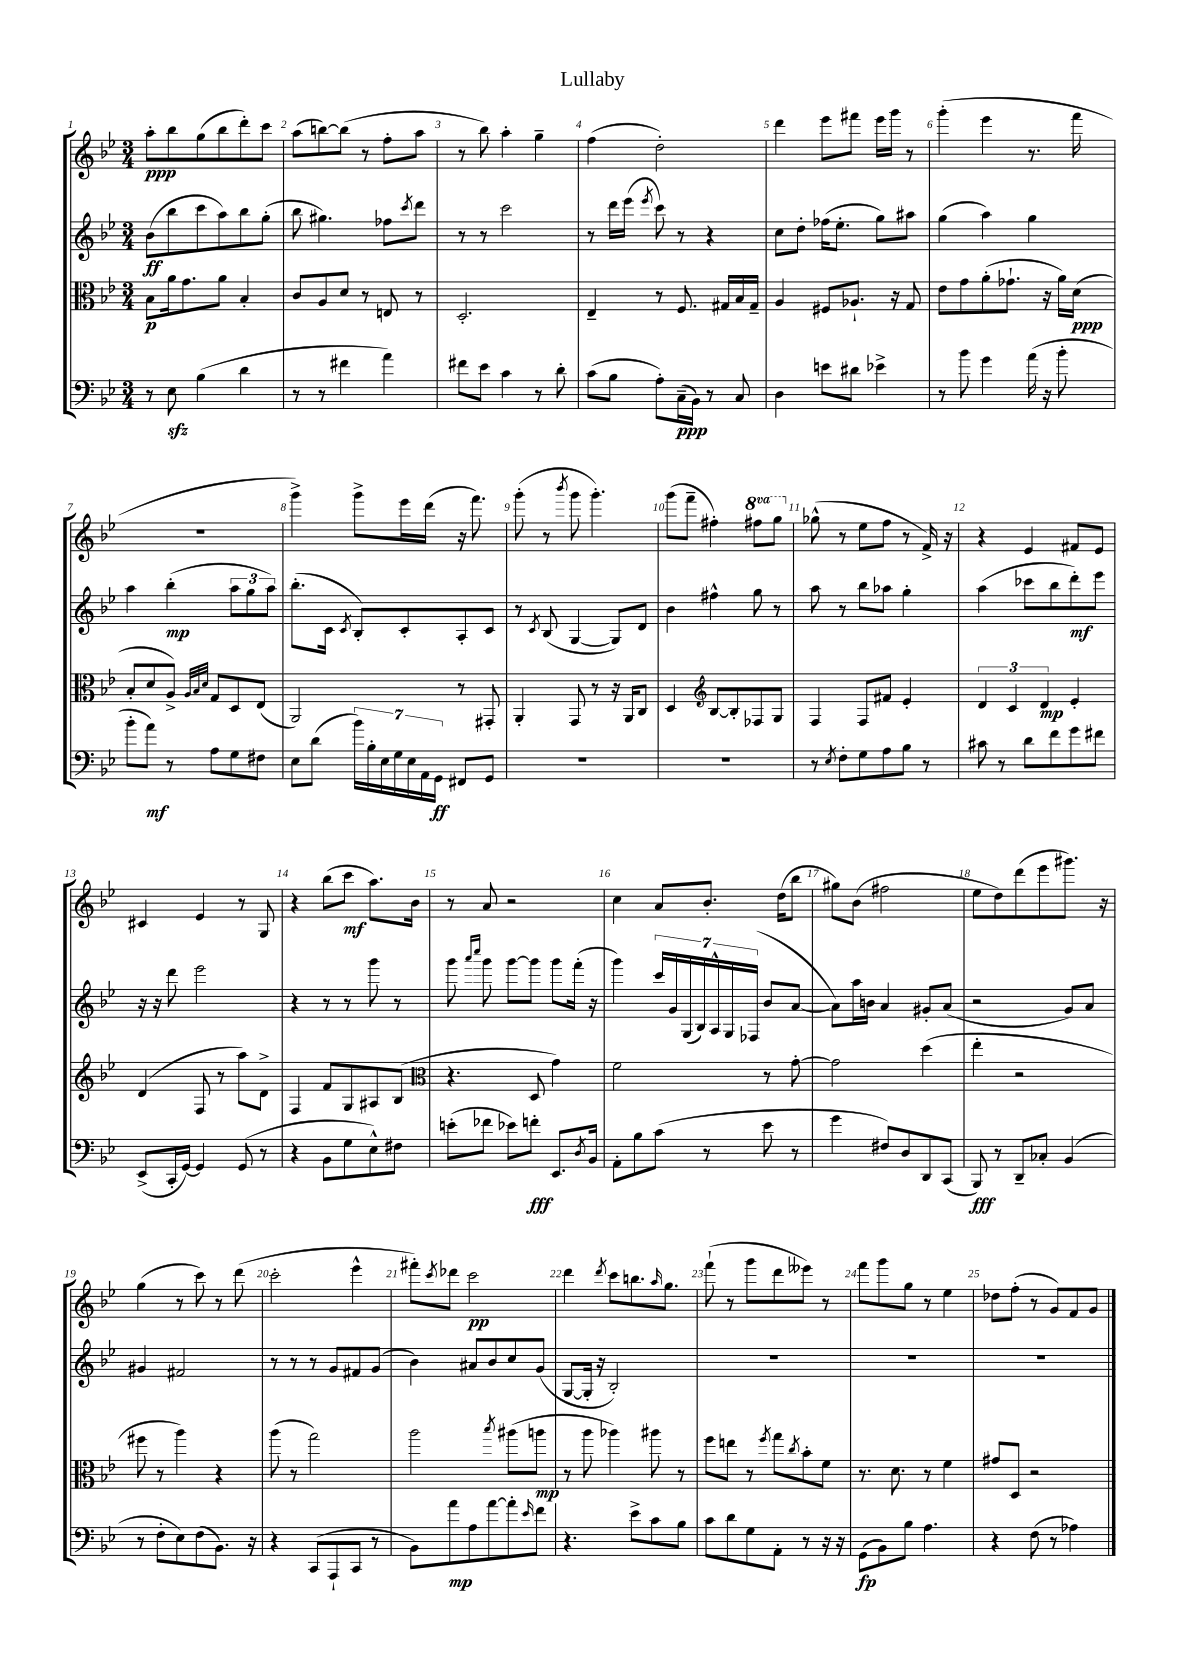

**kern	**dynam	**kern	**dynam	**kern	**dynam	**kern	**dynam
*part4	*part4	*part3	*part3	*part2	*part2	*part1	*part1
*staff4	*staff4	*staff3	*staff3	*staff2	*staff2	*staff1	*staff1
*clefF4	*	*clefC3	*	*clefG2	*	*clefG2	*
*k[b-e-]	*	*k[b-e-]	*	*k[b-e-]	*	*k[b-e-]	*
*M3/4	*	*M3/4	*	*M3/4	*	*M3/4	*
=1	=1	=1	=1	=1	=1	=1	=1
8r	.	8B-\L	p	(8b-\L	ff	8aa'\L	ppp
8E-zz\	.	16a\k	.	8bb-\	.	8bb-\	.
.	.	8.g\	.	.	.	.	.
(4B-\	.	.	.	8ccc\	.	(8gg\	.
.	.	8a\J	.	8aa\)	.	8bb-\	.
4d\	.	4B-'/	.	8bb-\	.	8ddd'\)	.
.	.	.	.	(8gg'\J	.	8ccc\J	.
=2	=2	=2	=2	=2	=2	=2	=2
8r	.	8c/L	.	8bb-\	.	(8aa\L	.
8r	.	8A/	.	4.gg#X\)	.	[8bbn\)	.
4f#X\	.	8d/J	.	.	.	(8bb\J]	.
.	.	8r	.	.	.	8r	.
4a\)	.	8En/	.	8ff-X\L	.	8ff'\L	.
.	.	.	.	8qccc/	.	.	.
.	.	8r	.	8ddd\J	.	8aa\J	.
=3	=3	=3	=3	=3	=3	=3	=3
8f#X\L	.	2.D'/	.	8r	.	8r	.
8e-\J	.	.	.	8r	.	8bb-\)	.
4c\	.	.	.	2ccc\	.	4aa'\	.
8r	.	.	.	.	.	4gg~\	.
8d'\	.	.	.	.	.	.	.
=4	=4	=4	=4	=4	=4	=4	=4
(8c\L	.	4E-~/	.	8r	.	(4ff\	.
8B-\J	.	.	.	16ddd\LL	.	.	.
.	.	.	.	(16eee-\JJ	.	.	.
.	.	.	.	8qeee-/	.	.	.
8A'\L)	.	8r	.	8ccc\)	.	2dd'\)	.
(16C~\L	ppp	8.F/	.	8r	.	.	.
16BB-\JJ)	.	.	.	.	.	.	.
8r	.	.	.	4r	.	.	.
.	.	16G#X/LL	.	.	.	.	.
8C/	.	16B-/	.	.	.	.	.
.	.	16G#~/JJ	.	.	.	.	.
=5	=5	=5	=5	=5	=5	=5	=5
4D\	.	4A/	.	8cc\L	.	4ddd\	.
.	.	.	.	8dd'\J	.	.	.
8en\L	.	8F#X/L	.	(16ff-X\KL	.	8eee-\L	.
.	.	.	.	8.ee-'\J	.	.	.
8d#X\J	.	8.A-X`/J	.	.	.	8fff#X\J	.
4e-X^\	.	.	.	8gg\L)	.	16eee-\LL	.
.	.	16r	.	.	.	16ggg\JJ	.
.	.	8G/	.	8aa#X\J	.	8r	.
=6	=6	=6	=6	=6	=6	=6	=6
8r	.	8e-\L	.	(4gg\	.	(4ggg'\	.
8b-\	.	8g\	.	.	.	.	.
4g\	.	(8a'\	.	4aa\)	.	4eee-\	.
.	.	8.g-X`\J	.	.	.	.	.
(16a\	.	.	.	4gg\	.	8.r	.
16r	.	16r	.	.	.	.	.
8b-'\	.	16a\LL)	.	.	.	.	.
.	.	(16d\JJ	ppp	.	.	16fff\	.
!!LO:LB:g=z
=7	=7	=7	=7	=7	=7	=7	=7
8b-'\L	.	8B-'/L	.	4aa\	.	2.r	.
8a\J)	mf	8d/	.	.	.	.	.
8r	.	8A^/J)	.	(4bb-'\	mp	.	.
.	.	32qqA/LLL	.	.	.	.	.
.	.	32qqB-/	.	.	.	.	.
.	.	32qqd/JJJ	.	.	.	.	.
8A\L	.	8G/L	.	.	.	.	.
8G\	.	8D/	.	12aa\L	.	.	.
.	.	.	.	12gg\	.	.	.
8F#X\J	.	(8E-/J	.	.	.	.	.
.	.	.	.	12aa\J)	.	.	.
=8	=8	=8	=8	=8	=8	=8	=8
8E-\L	.	2AA/)	.	(8.bb-'\L	.	4ggg^\)	.
(8d\J	.	.	.	.	.	.	.
.	.	.	.	16c\Jk	.	.	.
.	.	.	.	8qc/	.	.	.
28b-\LL)	.	.	.	8B-'/L)	.	8ggg^\L	.
28B-'\	.	.	.	.	.	.	.
28E-\	.	.	.	.	.	.	.
28G\	.	.	.	.	.	.	.
.	.	.	.	8c'/	.	16eee-\L	.
28E-\	.	.	.	.	.	.	.
28AA\	.	.	.	.	.	.	.
.	.	.	.	.	.	(16ddd\JJ	.
28GG\JJ	ff	.	.	.	.	.	.
8FF#X/L	.	8r	.	8A'/	.	16r	.
.	.	.	.	.	.	8.fff\)	.
8GG/J	.	8GG#X'/	.	8c/J	.	.	.
=9	=9	=9	=9	=9	=9	=9	=9
2.r	.	4AA'/	.	8r	.	(8ggg'\	.
.	.	.	.	8qc/	.	.	.
.	.	.	.	(8B-/	.	8r	.
.	.	.	.	.	.	8qbbb-/	.
.	.	8GG/	.	[4G/	.	8ggg\	.
.	.	8r	.	.	.	4.ggg'\)	.
.	.	16r	.	8G/L])	.	.	.
.	.	16AA/KL	.	.	.	.	.
.	.	8C/J	.	8d/J	.	.	.
=10	=10	=10	=10	=10	=10	=10	=10
2.r	.	4D/	.	4b-\	.	(8ggg\L	.
.	.	.	.	.	.	8fff~\J	.
*	*	*clefG2	*	*	*	*	*
.	.	[8B-/L	.	4ff#X^^\	.	4ff#X'\)	.
.	.	8B-'/]	.	.	.	.	.
*	*	*	*	*	*	*8va	*
.	.	8F-X/	.	8gg\	.	8fff#X\L	.
.	.	8G/J	.	8r	.	8ggg\J	.
=11	=11	=11	=11	=11	=11	=11	=11
*	*	*	*	*	*	*X8va	*
8r	.	4F/	.	8aa\	.	(8gg-X^^\	.
8qE-/	.	.	.	.	.	.	.
8F'\L	.	.	.	8r	.	8r	.
8G\	.	8F/L	.	8bb-\L	.	8ee-\L	.
8A\	.	8f#X/J	.	8aa-X\J	.	8ff\J	.
8B-\J	.	4e-'/	.	4gg'\	.	8r	.
8r	.	.	.	.	.	16f^/)	.
.	.	.	.	.	.	16r	.
=12	=12	=12	=12	=12	=12	=12	=12
8c#X\	.	6d/	.	(4aa\	.	4r	.
8r	.	.	.	.	.	.	.
.	.	6c/	.	.	.	.	.
8d\L	.	.	.	8ccc-X\L	.	4e-/	.
.	.	6d/	mp	.	.	.	.
8f\	.	.	.	8bb-\	.	.	.
8g\	.	4e-'/	.	8ddd'\)	mf	8f#X/L	.
8f#X\J	.	.	.	8eee-\J	.	8e-/J	.
!!LO:LB:g=z
=13	=13	=13	=13	=13	=13	=13	=13
(8EE-^/L	.	(4d/	.	16r	.	4c#X/	.
.	.	.	.	16r	.	.	.
16CC'/L	.	.	.	8ddd\	.	.	.
[16GG/JJ)	.	.	.	.	.	.	.
4GG/]	.	8F/	.	2eee-\	.	4e-/	.
.	.	8r	.	.	.	.	.
(8GG/	.	8aa\L)	.	.	.	8r	.
8r	.	8d^\J	.	.	.	8G/	.
=14	=14	=14	=14	=14	=14	=14	=14
4r	.	4F/	.	4r	.	4r	.
8BB-\L	.	8f/L	.	8r	.	(8bb-\L	.
8G\	.	8G/	.	8r	.	8ccc\J	mf
8E-^^\)	.	8A#X/	.	8ggg\	.	8.aa\L)	.
8F#X\J	.	(8B-/J	.	8r	.	.	.
.	.	.	.	.	.	16b-\Jk	.
=15	=15	=15	=15	=15	=15	=15	=15
*	*	*clefC3	*	*	*	*	*
(8en'\L	.	4.r	.	8ggg\	.	8r	.
.	.	.	.	16qqaaa/LL	.	.	.
.	.	.	.	16qqcccc/JJ	.	.	.
8f-X\J	.	.	.	8ggg\	.	8a/	.
8e-X\L)	.	.	.	[8ggg\L	.	2r	.
8fn'\J	fff	8D/	.	8ggg\J]	.	.	.
8.EE-/L	.	4g\)	.	8ggg\L	.	.	.
.	.	.	.	(16fff'\Jk	.	.	.
8qD/	.	.	.	.	.	.	.
16BB-/Jk	.	.	.	16r	.	.	.
=16	=16	=16	=16	=16	=16	=16	=16
8AA'\L	.	2f\	.	4ggg\)	.	4cc\	.
8B-\	.	.	.	.	.	.	.
(8c\J	.	.	.	28ccc/LL	.	8a/L	.
.	.	.	.	28g/	.	.	.
.	.	.	.	(28G/	.	.	.
.	.	.	.	28B-/)	.	.	.
8r	.	.	.	.	.	8.b-'/J	.
.	.	.	.	28A^^/	.	.	.
.	.	.	.	28G/	.	.	.
.	.	.	.	(28F-X/JJ	.	.	.
8e-\	.	8r	.	8b-/L	.	.	.
.	.	.	.	.	.	(16dd\KL	.
8r	.	[8g'\	.	[8a/J	.	8bb-\J	.
=17	=17	=17	=17	=17	=17	=17	=17
4g\	.	2g\]	.	8a\L])	.	8gg#X\L)	.
.	.	.	.	16aa\L	.	(8b-\J	.
.	.	.	.	16bn\JJ	.	.	.
8F#X/L)	.	.	.	4a/	.	2ff#X\	.
8D/	.	.	.	.	.	.	.
8DD/	.	(4dd\	.	8g#X'/L	.	.	.
(8CC/J	.	.	.	(8a/J	.	.	.
=18	=18	=18	=18	=18	=18	=18	=18
8BBB-/)	fff	4ee-'\	.	2r	.	8ee-\L	.
8r	.	.	.	.	.	8dd\)	.
8DD~/L	.	2r	.	.	.	(8ddd\	.
8C-X'/J	.	.	.	.	.	8eee-\	.
(4BB-/	.	.	.	8g/L)	.	8.ggg#X\J)	.
.	.	.	.	8a/J	.	.	.
.	.	.	.	.	.	16r	.
!!LO:LB:g=z
=19	=19	=19	=19	=19	=19	=19	=19
8r	.	8ff#X\	.	4g#X/	.	(4gg\	.
8F'\L	.	8r	.	.	.	.	.
8E-\)	.	4aa\)	.	2f#X/	.	8r	.
(8F\	.	.	.	.	.	8ccc\)	.
8.BB-\J)	.	4r	.	.	.	8r	.
.	.	.	.	.	.	(8ddd\	.
16r	.	.	.	.	.	.	.
=20	=20	=20	=20	=20	=20	=20	=20
4r	.	(8aa\	.	8r	.	2ccc'\	.
.	.	8r	.	8r	.	.	.
(8CC/L	.	2gg\)	.	8r	.	.	.
8AAA`/	.	.	.	8g/L	.	.	.
8CC/J	.	.	.	8f#X/	.	4eee-^^\	.
8r	.	.	.	(8g/J	.	.	.
=21	=21	=21	=21	=21	=21	=21	=21
8BB-\L)	.	2aa\	.	4b-\)	.	8fff#X'\L)	.
.	.	.	.	.	.	8qccc/	.
8a\	mp	.	.	.	.	8ddd-X\J	.
8A\	.	.	.	8a#X/L	.	2ccc\	pp
[8a\	.	.	.	8b-/	.	.	.
.	.	8qbb-/	.	.	.	.	.
8a'\]	.	(8aa#X\L	.	8cc/	.	.	.
16qqe-/	.	.	.	.	.	.	.
8f\J	.	8aan\J	mp	(8g/J	.	.	.
=22	=22	=22	=22	=22	=22	=22	=22
4.r	.	8r	.	[8G/L	.	4ddd\	.
.	.	8aa\	.	16G'/Jk]	.	.	.
.	.	.	.	16r	.	.	.
.	.	.	.	.	.	8qddd/	.
.	.	4aa-X\)	.	2B-'/)	.	8ccc\L	.
8e-^\L	.	.	.	.	.	8.bbn\	.
8c\	.	8aa#X\	.	.	.	.	.
.	.	.	.	.	.	16qqaa/	.
.	.	.	.	.	.	8.gg\J	.
8B-\J	.	8r	.	.	.	.	.
=23	=23	=23	=23	=23	=23	=23	=23
8c\L	.	8ff\L	.	2.r	.	(8fff`\	.
8d\	.	8een\J	.	.	.	8r	.
8G\	.	8r	.	.	.	8ggg\L	.
.	.	8qff/	.	.	.	.	.
8AA'\J	.	8gg\L	.	.	.	8ddd\	.
.	.	8qcc/	.	.	.	.	.
8r	.	8b-'\	.	.	.	8eee--X\J)	.
16r	.	8f\J	.	.	.	8r	.
16r	.	.	.	.	.	.	.
=24	=24	=24	=24	=24	=24	=24	=24
(8GG\L	fp	8.r	.	2.r	.	8fff\L	.
8BB-\)	.	.	.	.	.	8ggg\	.
.	.	8.d\	.	.	.	.	.
8B-\J	.	.	.	.	.	8gg\J	.
4.A\	.	8r	.	.	.	8r	.
.	.	4f\	.	.	.	4ee-\	.
=25	=25	=25	=25	=25	=25	=25	=25
4r	.	8g#X/L	.	2.r	.	8dd-X\L	.
.	.	8D/J	.	.	.	(8ff'\J	.
(8F\	.	2r	.	.	.	8r	.
8r	.	.	.	.	.	8g/L)	.
4A-X\)	.	.	.	.	.	8f/	.
.	.	.	.	.	.	8g/J	.
==	==	==	==	==	==	==	==
*-	*-	*-	*-	*-	*-	*-	*-
